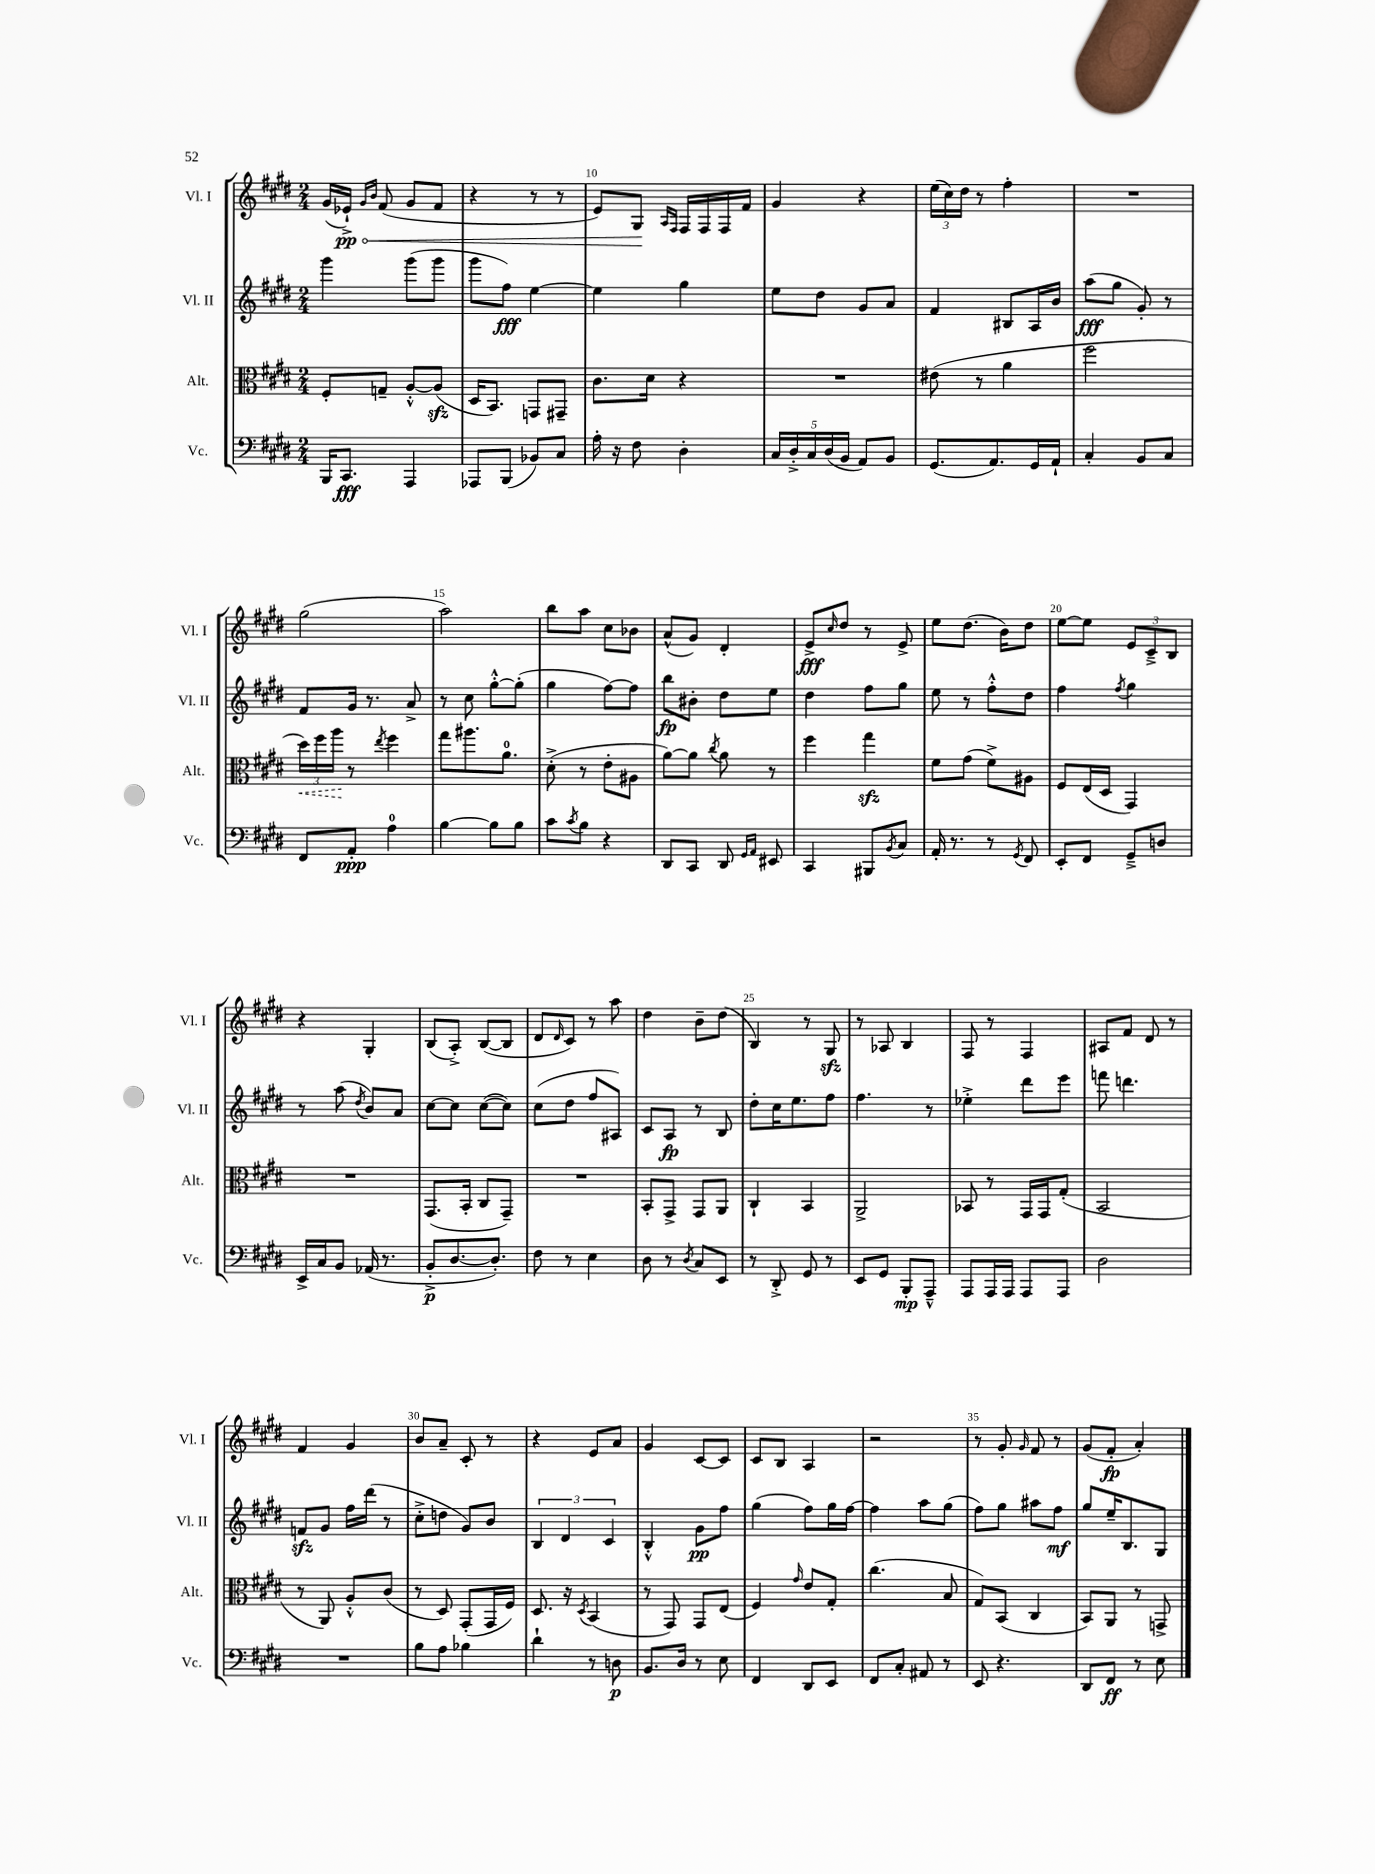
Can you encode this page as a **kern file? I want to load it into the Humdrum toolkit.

**kern	**dynam	**kern	**dynam	**kern	**dynam	**kern	**dynam
*part4	*part4	*part3	*part3	*part2	*part2	*part1	*part1
*staff4	*staff4	*staff3	*staff3	*staff2	*staff2	*staff1	*staff1
*I"Vc.	*	*I"Alt.	*	*I"Vl. II	*	*I"Vl. I	*
*I'Vc.	*	*I'Alt.	*	*I'Vl. II	*	*I'Vl. I	*
*clefF4	*	*clefC3	*	*clefG2	*	*clefG2	*
*k[f#c#g#d#]	*	*k[f#c#g#d#]	*	*k[f#c#g#d#]	*	*k[f#c#g#d#]	*
*M2/4	*	*M2/4	*	*M2/4	*	*M2/4	*
=8	=8	=8	=8	=8	=8	=8	=8
16BBB/KL	.	8F#'/L	.	4ggg#\	.	(16g#/LL	.
!	!	!	!	!	!	!	!LO:HP:b
8.CC#/J	fff	.	.	.	.	16e-X`^/JJ)	< pp
.	.	.	.	.	.	16qqg#/LL	.
.	.	.	.	.	.	16qqb/JJ	.
.	.	8Gn~/J	.	.	.	(8f#/	.
4AAA/	.	[8A'^^/L	.	(8ggg#\L	.	8g#/L	.
.	.	(8Azz/J]	.	8ggg#\J	.	8f#/J	.
=9	=9	=9	=9	=9	=9	=9	=9
8AAA-X/L	.	16D#/KL	.	8ggg#\L	.	4r	.
.	.	8.BB/J)	.	.	.	.	.
(8BBB/J	.	.	.	8ff#\J)	fff	.	.
8BB-X/L)	.	8GGn/L	.	[4ee\	.	8r	.
8C#/J	.	8GG#X~/J	.	.	.	8r	.
=10	=10	=10	=10	=10	=10	=10	=10
16A'\	.	8.c#\L	.	4ee\]	.	8e/L)	.
16r	.	.	.	.	.	.	.
8F#\	.	.	.	.	.	8G#/J	.
.	.	16d#\Jk	.	.	.	.	.
.	.	.	.	.	.	16qqA/LL	.
.	.	.	.	.	.	16qqF#/JJ	.
4D#'\	.	4r	.	4gg#\	.	16F#/LL	[
.	.	.	.	.	.	16F#/	.
.	.	.	.	.	.	16F#/	.
.	.	.	.	.	.	16f#/JJ	.
=11	=11	=11	=11	=11	=11	=11	=11
20C#/LL	.	2r	.	8ee\L	.	4g#/	.
20D#'^/	.	.	.	.	.	.	.
20C#/	.	.	.	.	.	.	.
.	.	.	.	8dd#\J	.	.	.
(20D#/	.	.	.	.	.	.	.
20BB/JJ	.	.	.	.	.	.	.
8AA/L)	.	.	.	8g#/L	.	4r	.
8BB/J	.	.	.	8a/J	.	.	.
=12	=12	=12	=12	=12	=12	=12	=12
(8.GG#/L	.	(8e#X\	.	4f#/	.	(24ee\LL	.
.	.	.	.	.	.	24cc#\)	.
.	.	.	.	.	.	24dd#\JJ	.
.	.	8r	.	.	.	8r	.
8.AA/)	.	.	.	.	.	.	.
.	.	4a\	.	8B#X/L	.	4ff#'\	.
16GG#/L	.	.	.	16A/L	.	.	.
16AA`/JJ	.	.	.	16b/JJ	.	.	.
=13	=13	=13	=13	=13	=13	=13	=13
4C#'/	.	2ff#\	.	(8aa\L	fff	2r	.
.	.	.	.	8gg#\J	.	.	.
8BB/L	.	.	.	8g#'/)	.	.	.
8C#/J	.	.	.	8r	.	.	.
!!LO:LB:g=z
=14	=14	=14	=14	=14	=14	=14	=14
!	!	!	!LO:HP:b	!	!	!	!
8FF#/L	.	24dd#\LL)	<	8f#/L	.	(2gg#\	.
.	.	24ff#\	.	.	.	.	.
.	.	24aa\JJ	.	.	.	.	.
8AA'/J	ppp	8r	[	16g#/Jk	.	.	.
.	.	.	.	8.r	.	.	.
.	.	8qee/	.	.	.	.	.
4A\	.	4ff#\	.	.	.	.	.
.	.	.	.	8a^/	.	.	.
=15	=15	=15	=15	=15	=15	=15	=15
[4B\	.	8gg#\L	.	8r	.	2aa\)	.
.	.	8.aa#X\	.	8cc#\	.	.	.
8B\L]	.	.	.	[8gg#'^^\L	.	.	.
.	.	8.a\J	.	.	.	.	.
8B\J	.	.	.	(8gg#'\J]	.	.	.
=16	=16	=16	=16	=16	=16	=16	=16
8c#\L	.	(8d#'^\	.	4gg#\	.	8bb\L	.
8qc#/	.	.	.	.	.	.	.
8B\J	.	8r	.	.	.	8aa\J	.
4r	.	8e'\L	.	[8ff#\L)	.	8cc#\L	.
.	.	8A#X\J	.	8ff#\J]	.	8b-X\J	.
=17	=17	=17	=17	=17	=17	=17	=17
8DD#/L	.	[8a\L)	.	8bb\L	fp	(8a^^/L	.
8CC#/J	.	8a\J]	.	8b#X'\J	.	8g#/J)	.
.	.	8qcc#/	.	.	.	.	.
8DD#/	.	8a\	.	8dd#\L	.	4d#'/	.
16qqGG#/LL	.	.	.	.	.	.	.
16qqAA/JJ	.	.	.	.	.	.	.
8EE#X/	.	8r	.	8ee\J	.	.	.
=18	=18	=18	=18	=18	=18	=18	=18
4CC#/	.	4ff#\	.	4dd#\	.	8e^/L	fff
.	.	.	.	.	.	16qqcc#/	.
.	.	.	.	.	.	8dd#/J	.
8BBB#X/L	.	4gg#zz\	.	8ff#\L	.	8r	.
8qBB/	.	.	.	.	.	.	.
8C#/J	.	.	.	8gg#\J	.	8e^/	.
=19	=19	=19	=19	=19	=19	=19	=19
16AA'/	.	8f#\L	.	8ee\	.	8ee\L	.
8.r	.	.	.	.	.	.	.
.	.	(8g#\J	.	8r	.	(8.dd#\J	.
8r	.	8f#^\L)	.	8ff#'^^\L	.	.	.
.	.	.	.	.	.	16b\KL)	.
8qGG#/	.	.	.	.	.	.	.
8FF#/	.	8A#X\J	.	8dd#\J	.	8dd#\J	.
=20	=20	=20	=20	=20	=20	=20	=20
8EE'/L	.	8F#/L	.	4ff#\	.	[8ee\L	.
8FF#/J	.	(16E/L	.	.	.	8ee\J]	.
.	.	16D#/JJ	.	.	.	.	.
.	.	.	.	8qff#/	.	.	.
8GG#~^/L	.	4GG#/)	.	4gg#\	.	12e/L	.
.	.	.	.	.	.	12c#~^/	.
8Dn/J	.	.	.	.	.	.	.
.	.	.	.	.	.	12B/J	.
!!LO:LB:g=z
=21	=21	=21	=21	=21	=21	=21	=21
16EE^/LL	.	2r	.	8r	.	4r	.
16C#/J	.	.	.	.	.	.	.
8BB/J	.	.	.	(8aa\	.	.	.
.	.	.	.	8qdd#/	.	.	.
(16AA-X/	.	.	.	8b/L)	.	4G#'/	.
8.r	.	.	.	.	.	.	.
.	.	.	.	8a/J	.	.	.
=22	=22	=22	=22	=22	=22	=22	=22
8BB'^/L	p	(8.GG#/L	.	[8cc#\L	.	(8B/L	.
[8.D#/	.	.	.	8cc#\J]	.	8A'^/J)	.
.	.	16BB'/Jk	.	.	.	.	.
.	.	8C#/L	.	([8cc#\L	.	([8B/L	.
8.D#'/J])	.	.	.	.	.	.	.
.	.	8GG#~/J)	.	8cc#\J])	.	8B/J]	.
=23	=23	=23	=23	=23	=23	=23	=23
8F#\	.	2r	.	(8cc#\L	.	8d#/L	.
.	.	.	.	.	.	16qqd#/	.
8r	.	.	.	8dd#\J	.	8c#/J)	.
4E\	.	.	.	8ff#/L	.	8r	.
.	.	.	.	8A#X/J)	.	8aa\	.
=24	=24	=24	=24	=24	=24	=24	=24
8D#\	.	8BB'/L	.	8c#/L	.	4dd#\	.
8r	.	8GG#^/J	.	8A/J	fp	.	.
8qD#/	.	.	.	.	.	.	.
8C#/L	.	8GG#/L	.	8r	.	8b~\L	.
8EE/J	.	8AA/J	.	8B/	.	(8dd#\J	.
=25	=25	=25	=25	=25	=25	=25	=25
8r	.	4C#`/	.	8dd#'\L	.	4B/)	.
8DD#'^/	.	.	.	16cc#\K	.	.	.
.	.	.	.	8.ee\	.	.	.
8GG#/	.	4BB/	.	.	.	8r	.
8r	.	.	.	8ff#\J	.	8G#zz/	.
=26	=26	=26	=26	=26	=26	=26	=26
8EE/L	.	2AA^/	.	4.ff#\	.	8r	.
8GG#/J	.	.	.	.	.	8A-X/	.
8BBB'/L	mp	.	.	.	.	4B/	.
8AAA~^^/J	.	.	.	8r	.	.	.
=27	=27	=27	=27	=27	=27	=27	=27
8AAA/L	.	8BB-X/	.	4ee-X'^\	.	8F#/	.
16AAA/L	.	8r	.	.	.	8r	.
16AAA/JJ	.	.	.	.	.	.	.
8AAA/L	.	16GG#/LL	.	8ddd#\L	.	4F#/	.
.	.	16GG#/J	.	.	.	.	.
8AAA/J	.	(8G#'/J	.	8eee\J	.	.	.
=28	=28	=28	=28	=28	=28	=28	=28
2D#\	.	2BB/	.	8fffn\	.	8A#X/L	.
.	.	.	.	4.dddn\	.	8f#/J	.
.	.	.	.	.	.	8d#/	.
.	.	.	.	.	.	8r	.
!!LO:LB:g=z
=29	=29	=29	=29	=29	=29	=29	=29
2r	.	8r	.	8fnzz/L	.	4f#/	.
.	.	8AA/)	.	8g#/J	.	.	.
.	.	8A'^^/L	.	16ff#\LL	.	4g#/	.
.	.	.	.	(16ddd#\JJ	.	.	.
.	.	(8c#/J	.	8r	.	.	.
=30	=30	=30	=30	=30	=30	=30	=30
8B\L	.	8r	.	8cc#'^\L	.	8b/L	.
8A\J	.	8D#/)	.	8ddn\J	.	8a~/J	.
4B-X\	.	(8GG#'/L	.	8g#/L)	.	8c#'/	.
.	.	16GG#/L	.	8b/J	.	8r	.
.	.	16F#/JJ)	.	.	.	.	.
=31	=31	=31	=31	=31	=31	=31	=31
4d#`\	.	8.D#/	.	6B/	.	4r	.
.	.	.	.	6d#/	.	.	.
.	.	16r	.	.	.	.	.
.	.	8qD#/	.	.	.	.	.
8r	.	(4BB/	.	.	.	8e/L	.
.	.	.	.	6c#/	.	.	.
8Dn\	p	.	.	.	.	8a/J	.
=32	=32	=32	=32	=32	=32	=32	=32
8.BB/L	.	8r	.	4B'^^/	.	4g#/	.
.	.	8GG#/)	.	.	.	.	.
16D#/Jk	.	.	.	.	.	.	.
8r	.	8GG#/L	.	8g#\L	pp	[8c#/L	.
8E\	.	(8E/J	.	8ff#\J	.	8c#/J]	.
=33	=33	=33	=33	=33	=33	=33	=33
4FF#/	.	4F#/)	.	(4gg#\	.	8c#/L	.
.	.	.	.	.	.	8B/J	.
.	.	16qqg#/	.	.	.	.	.
8DD#/L	.	8e/L	.	8ff#\L)	.	4A/	.
8EE/J	.	8G#'/J	.	16gg#\L	.	.	.
.	.	.	.	[16ff#\JJ	.	.	.
=34	=34	=34	=34	=34	=34	=34	=34
8FF#/L	.	(4.cc#\	.	4ff#\]	.	2r	.
8C#'/J	.	.	.	.	.	.	.
8AA#X/	.	.	.	8aa\L	.	.	.
8r	.	8B/	.	(8gg#\J	.	.	.
=35	=35	=35	=35	=35	=35	=35	=35
8EE/	.	8G#/L)	.	8ff#\L)	.	8r	.
4.r	.	(8BB/J	.	8gg#\J	.	8g#'/	.
.	.	.	.	.	.	16qqg#/	.
.	.	4C#/	.	8aa#X\L	.	8f#/	.
.	.	.	.	8ff#\J	mf	8r	.
=36	=36	=36	=36	=36	=36	=36	=36
8DD#/L	.	8BB/L)	.	8gg#/L	.	(8g#/L	.
8FF#/J	ff	8AA/J	.	16ee~/K	.	8f#'/J	fp
.	.	.	.	8.B/	.	.	.
8r	.	8r	.	.	.	4a'/)	.
8E\	.	8GGn^/	.	8G#/J	.	.	.
==	==	==	==	==	==	==	==
*-	*-	*-	*-	*-	*-	*-	*-
